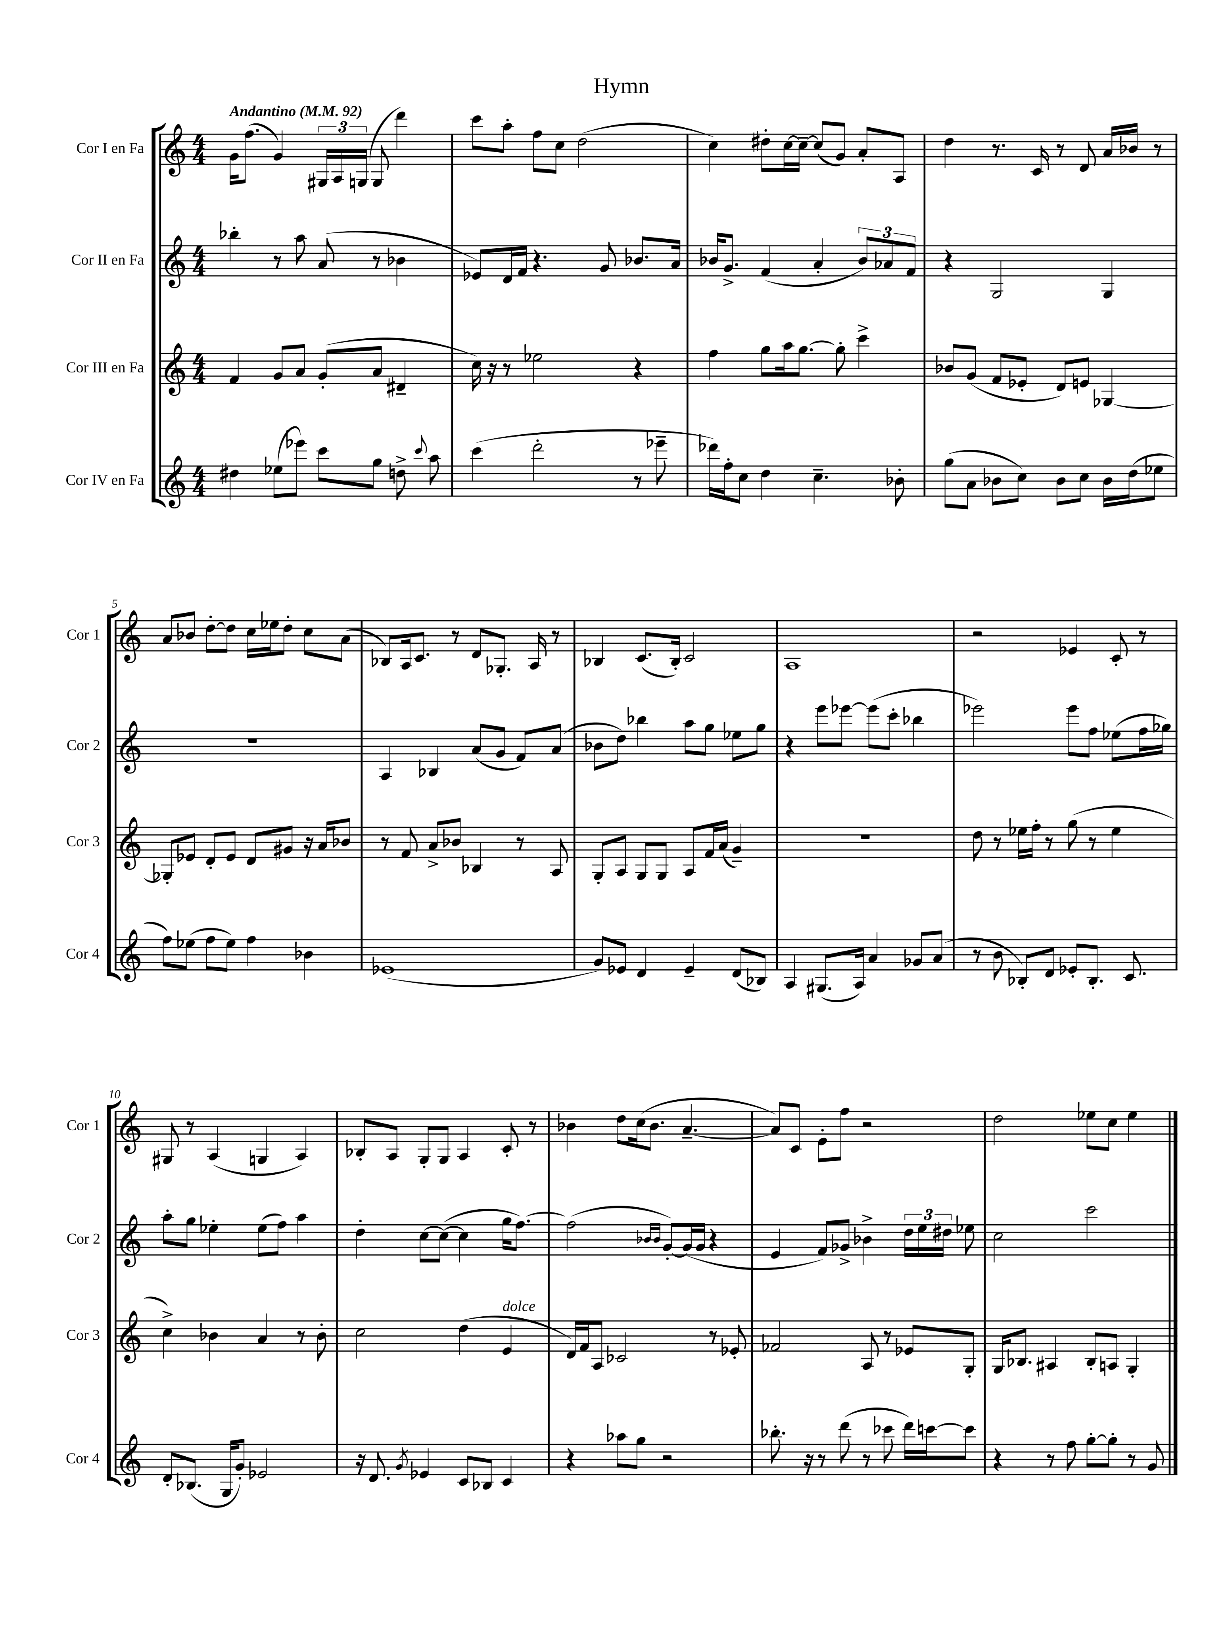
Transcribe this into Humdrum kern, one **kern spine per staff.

**kern	**kern	**kern	**kern
*staff4	*staff3	*staff2	*staff1
*clefG2	*clefG2	*clefG2	*clefG2
*k[]	*k[]	*k[]	*k[]
*M4/4	*M4/4	*M4/4	*M4/4
*MM92	*MM92	*MM92	*MM92
4dd#\	4f/	4bb-'\	16g\LK
.	.	.	(8.ff\J
(8ee-\L	8g/L	8r	4g/)
8eee-\J)	8a/J	8aa\	.
8ccc\L	(8g'/L	(8a/	24G#/LL
.	.	.	24A/
.	.	.	(24G/JJ
8gg\J	8a/J	8r	8G/
8dd^\	4d#~/	4b-\	4ddd\)
8qqccc/	.	.	.
8aa\	.	.	.
=	=	=	=
(4ccc\	16cc\)	8e-/L)	8ccc\L
.	16r	.	.
.	8r	16d/L	8aa'\J
.	.	16f/JJ	.
2ddd'\	2ee-\	4.r	8ff\L
.	.	.	8cc\J
.	.	.	(2dd\
.	.	8g/	.
8r	4r	8.b-/L	.
8eee-~\	.	.	.
.	.	16a/Jk	.
=	=	=	=
16ddd-\LL)	4ff\	16b-/LK	4cc\)
16ff'\J	.	8.g^/J	.
8cc\J	.	.	.
4dd\	8gg\L	(4f/	8dd#'\L
.	16aa\k	.	[16cc\L
.	[8.gg\J	.	16cc~\_JJ
4.cc~\	.	4a'/	(8cc/]L
.	8gg'\]	.	8g/J)
.	4ccc^\	12b-/L)	8a'/L
.	.	12a-/	.
8b-'\	.	.	8A/J
.	.	12f/J	.
=	=	=	=
(8gg\L	8b-/L	4r	4dd\
8a\J	(8g/J	.	.
8b-\L	8f/L	2G/	8.r
8cc\J)	8e-'/J	.	.
.	.	.	16c/
8b-\L	8d/L)	.	8r
8cc\J	8e/J	.	8d/
16b-\LL	[4G-/	4G/	16a/LL
(16dd\J	.	.	16b-/JJ
8ee-\J	.	.	8r
=	=	=	=
8ff\L)	8G-'/]L	1r	8a/L
(8ee-\J	8e-/J	.	8b-/J
8ff\L	8d'/L	.	[8dd'\L
8ee-\J)	8e-/J	.	8dd\]J
4ff\	8d/L	.	16cc\LL
.	.	.	16ee-\J
.	8g#/J	.	8dd'\J
4b-\	16r	.	8cc\L
.	16a/LK	.	.
.	8b-/J	.	(8a\J
=	=	=	=
(1e-	8r	4A/	8B-/L)
.	8f/	.	16A/k
.	.	.	8.c/J
.	8a^/L	4B-/	.
.	8b-/J	.	8r
.	4B-/	(8a/L	8d/L
.	.	8g/J	8.G-'/J
.	8r	8f/L)	.
.	.	.	16A/
.	8A/	(8a/J	8r
=	=	=	=
8g/L)	8G'/L	8b-\L	4B-/
8e-/J	8A/J	8dd\J)	.
4d/	8G/L	4bb-\	(8.c/L
.	8G/J	.	.
.	.	.	16B-'/Jk)
4e-~/	8A/L	8aa\L	2c/
.	16f/L	8gg\J	.
.	(16a/JJ	.	.
(8d/L	4g~/)	8ee-\L	.
8B-/J)	.	8gg\J	.
=	=	=	=
4A/	1r	4r	1A
(8.G#/L	.	8eee\L	.
.	.	[8eee-\J	.
16A/Jk)	.	.	.
4a/	.	(8eee-\]L	.
.	.	8ccc'\J	.
8g-/L	.	4bb-\	.
(8a/J	.	.	.
=	=	=	=
8r	8dd\	2eee-\)	2r
8b\	8r	.	.
8B-'/L)	16ee-\LL	.	.
.	16ff'\JJ	.	.
8d/J	8r	.	.
8e-'/L	(8gg\	8eee-\L	4e-/
8.B-'/J	8r	8ff\J	.
.	4ee-\	(8ee-\L	8c'/
8.c/	.	.	.
.	.	16ff\L	8r
.	.	16gg-\JJ)	.
=	=	=	=
8d'/L	4cc^\)	8aa'\L	8G#/
(8.B-/J	.	8gg\J	8r
.	4b-\	4ee-'\	(4A/
16G/LK	.	.	.
8g'/J)	.	.	.
2e-/	4a/	(8ee-\L	4G/
.	.	8ff\J)	.
.	8r	4aa\	4A/)
.	8b-'\	.	.
=	=	=	=
16r	2cc\	4dd'\	8B-'/L
8.d/	.	.	.
.	.	.	8A/J
8qg/	.	.	.
4e-/	.	[8cc\L	8G'/L
.	.	(8cc\_J	8G/J
8c/L	(4dd\	4cc\]	4A/
8B-/J	.	.	.
4c/	4e/	16gg\LK	8c'/
.	.	[8.ff\J)	.
.	.	.	8r
=	=	=	=
4r	16d/LL)	(2ff\]	4b-\
.	16f/J	.	.
.	8A/J	.	.
8aa-\L	2c-/	.	8dd\L
8gg\J	.	.	(16cc\k
.	.	.	8.b-\J
.	.	16qqb-/LL	.
.	.	16qqb-/JJ	.
2r	.	[8g'/L)	.
.	.	(16g/]L	[4.a~/
.	.	16g/JJ	.
.	8r	4r	.
.	8e-'/	.	.
=	=	=	=
8.bb-'\	2f-/	4e/	8a/]L)
.	.	.	8c/J
16r	.	.	.
8r	.	8f/L)	8e'\L
(8ddd\	.	8g-^/J	8ff\J
8r	8A/	4b-^\	2r
8ccc-\	8r	.	.
16ddd\LL)	8e-/L	24dd\LL	.
.	.	24ee\	.
[16ccc\J	.	.	.
.	.	24dd#\JJ	.
8ccc\]J	8G'/J	8ee-\	.
=	=	=	=
4r	16G/LK	2cc\	2dd\
.	8.B-/J	.	.
8r	4A#/	.	.
8ff\	.	.	.
[8gg'\L	8B-'/L	2ccc\	8ee-\L
8gg'\]J	8A/J	.	8cc\J
8r	4G'/	.	4ee-\
8g/	.	.	.
==	==	==	==
*-	*-	*-	*-
